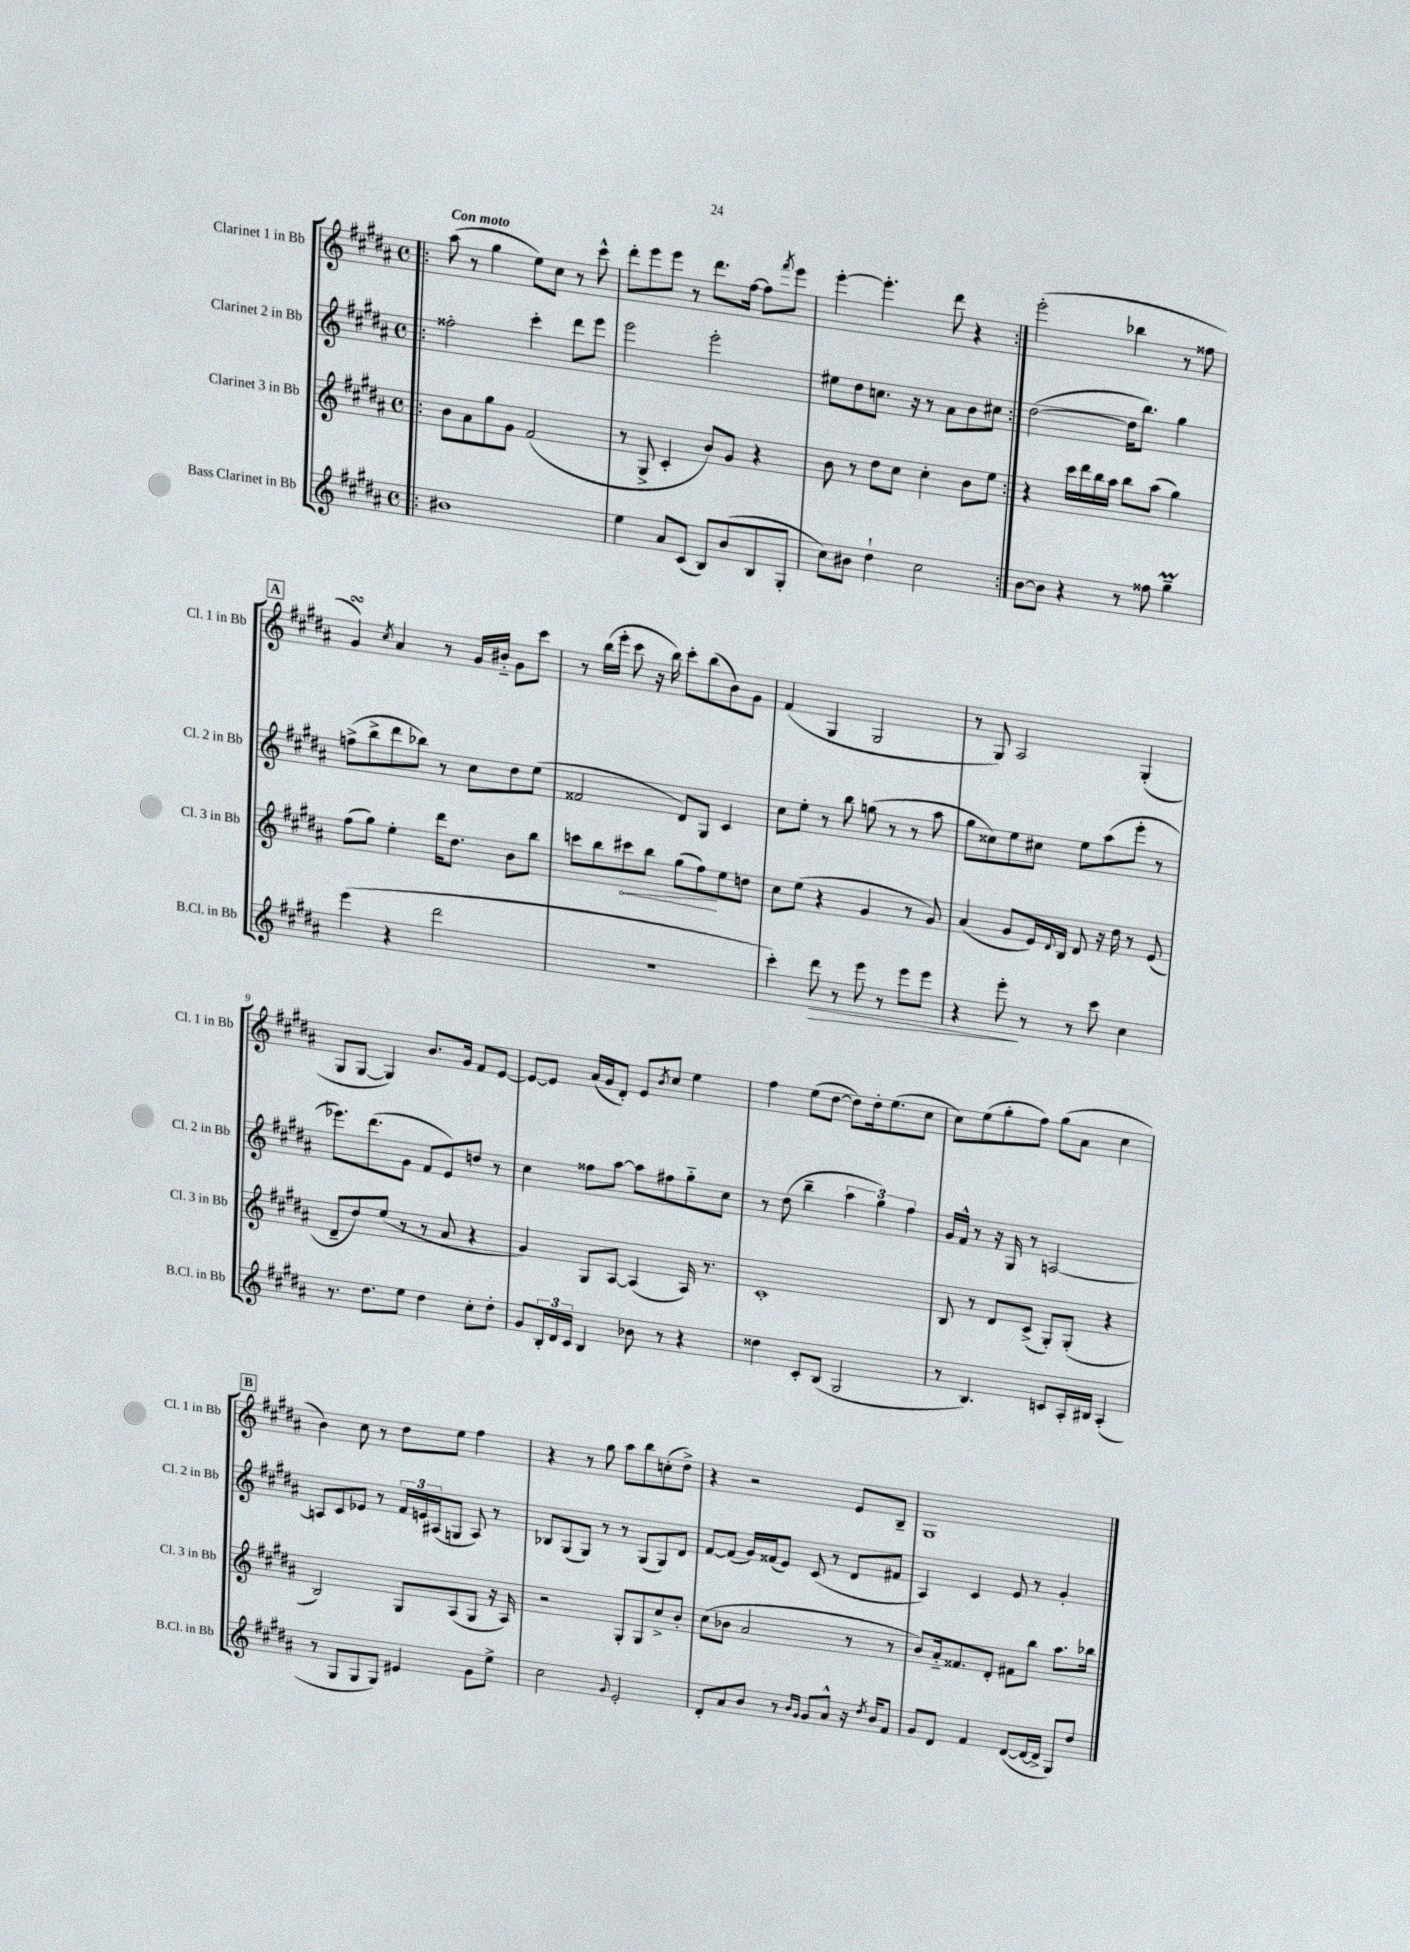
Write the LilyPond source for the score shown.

<<
\new StaffGroup <<
\new Staff = "s0" \with { instrumentName = "Clarinet 1 in Bb" shortInstrumentName = "Cl. 1 in Bb" } {
    \clef treble \key b \major \defaultTimeSignature \time 4/4 \tempo "Con moto"
    \repeat volta 2 { \bar ".|:" ais''8( r8 gis''4 e''8) cis''8 r8 cis'''8-^ |
    dis'''8-. e'''8 e'''8 r8 dis'''8. fis''16~ fis''8 \acciaccatura { fis'''8 } e'''8 |
    e'''4~-. e'''4.-. dis'''8 r4 | }
    e'''2-.( bes''4 r8 fisis''8 |
    \mark \markup { \box "A" } gis'4\turn) \acciaccatura { cis''8 } ais'4 r8 gis'16 bis'16-_ gis'8 cis'''8 |
    r8 b''16( e'''16-. cis'''8 r16 b''16) cis'''8-. b''8( b'8) gis'8 |
    fis'4( gis4 gis2 |
    r8 gis8) ais2 gis4-.( |
    gis8 gis8~ gis4) b'8. gis'16 fis'8 e'8~ |
    e'8~ e'8 ais'16( gis'16 dis'8-.) e'8 \acciaccatura { b'8 } cis''8 e''4 |
    fis''4 e''8( dis''8~ dis''8) dis''16-. e''8.( cis''8 |
    cis''8) e''8( gis''8-. fis''8) gis''8( ais'8 cis''4 |
    \mark \markup { \box "B" } b'4) cis''8 r8 dis''8 e''8 fis''4 |
    r4 r8 gis''8 ais''8 b''8 c''8-.( dis''8->) |
    r4 r2 e'8 b8-- |
    gis1 \bar "|." |
}
\new Staff = "s1" \with { instrumentName = "Clarinet 2 in Bb" shortInstrumentName = "Cl. 2 in Bb" } {
    \clef treble \key b \major \defaultTimeSignature \time 4/4
    \repeat volta 2 { \bar ".|:" fisis''2-. cis'''4-. dis'''8 e'''8 |
    e'''2 e'''2-. |
    eis''8 dis''8 c''8. r16 r8 ais'8 b'8 cis''8 | }
    dis''2~( dis''16 b''8.) gis''4 |
    \mark \markup { \box "A" } f''8->( b''8-> dis'''8 bes''8) r8 cis''8 dis''8 e''8( |
    fisis'2 dis'8) gis8 cis'4 |
    cis''8 e''8-. r8 b''8 g''8( r8 r8 ais''8 |
    gis''8 cisis''8) e''8 cis''8 e''8 ais''8( e'''8-. r8 |
    ees'''8.) dis'''8.( gis'8 fis'8 e'8) d''8 r8 |
    cis''4 fisis''8 ais''8~ ais''8 fis''8 gis''8-_ cis''8 |
    r8 dis''8( b''4-- \tuplet 3/2 { ais''4 gis''4) fis''4 } |
    gis'16 fis'16-^ r8 r16 gis16 r8 a2~ |
    \mark \markup { \box "B" } a8 cis'8 ees'8 r8 \tuplet 3/2 { fis'16 e'16 ais16( } g8 ais8) r8 |
    bes8 gis8( gis8) r8 r8 gis8( gis8) dis'8 |
    fis'8~ fis'8( gis'16) fisis'16( e'8) cis'8( r8 dis'8 fis'8 |
    ais4) cis'4 e'8 r8 gis'4-. \bar "|." |
}
\new Staff = "s2" \with { instrumentName = "Clarinet 3 in Bb" shortInstrumentName = "Cl. 3 in Bb" } {
    \clef treble \key b \major \defaultTimeSignature \time 4/4
    \repeat volta 2 { \bar ".|:" b'8 ais'8 gis''8 gis'8 fis'2( |
    r8 gis8-> cis'4-. b'8) gis'8 r4 |
    b'8 r8 dis''8 cis''8 cis''4-. b'8 e''8 | }
    r4 cis'''16 dis'''16 b''16 ais''16 b''8 ais''8( gis''4) |
    \mark \markup { \box "A" } fis''8( gis''8) e''4-. dis'''16 dis''8. b'8 b''8 |
    c'''8 b''8 \once \override Hairpin.circled-tip = ##t cis'''8\< b''8 gis''8( fis''8\!) e''8 d''8 |
    cis''8 e''8( r4 gis'4 r8 gis'8) |
    ais'4( gis'8 e'16) \appoggiatura { dis'8 } b16 dis'8 r16 dis''16 r8 e'8( |
    dis'8-- dis''8) e''8( r8 r8 ais'8 r4 |
    gis'4) gis8 ais8~ ais4( ais16) r8. |
    cis'1-. |
    b8 r8 dis'8 cis'8->( gis8-.) gis8-.( r4 |
    \mark \markup { \box "B" } b2) gis8 ais8( gis8 r16 ais16) |
    r2 gis8-. gis8 cis''8-> b'8-. |
    cis''8( bes'8 ais'2 r8 r8 |
    b'8) ais'16-_ fisis'8. dis'8-. fis'8 b''8 ais''8. bes''16 \bar "|." |
}
\new Staff = "s3" \with { instrumentName = "Bass Clarinet in Bb" shortInstrumentName = "B.Cl. in Bb" } {
    \clef treble \key b \major \defaultTimeSignature \time 4/4
    \repeat volta 2 { \bar ".|:" bis'1 |
    e''4 ais'8 cis'8( b8) b'8( b8 gis8-. |
    cis''8) bis'8 dis''4-! cis''2 | }
    b'8~ b'8 r4 r8 fisis''8 gis''4--\prall |
    \mark \markup { \box "A" } e'''4( r4 dis'''2 |
    R1 |
    cis'''4-.) dis'''8\> r8 e'''8 r8 e'''8 e'''8 |
    r4 e'''8-.\! r8 r8 cis'''8 cis''4 |
    r8. dis''8. e''8 dis''4 cis''8-. dis''8-. |
    gis'8 \tuplet 3/2 { b16-. dis'16 cis'16 } b4 bes'8 r8 r4 |
    disis''4 cis'8-. b8( gis2 |
    r8 b4.) c'8 ais16-. bis16 ais4-.( |
    \mark \markup { \box "B" } r8 gis8 gis8 gis8) eis'4 gis'8 e''8-> |
    cis''2 \appoggiatura { gis'8 } e'2-. |
    dis'8-. ais'8 b'8 r8 \grace { b'16 gis'16 } gis'8 ais'8-^ r16 \acciaccatura { dis''8 } b'16 fis'8 |
    gis'8 dis'8 fis'4 dis'8~( dis'16~ dis'16-> gis8) dis''8 \bar "|." |
}
>>
>>
